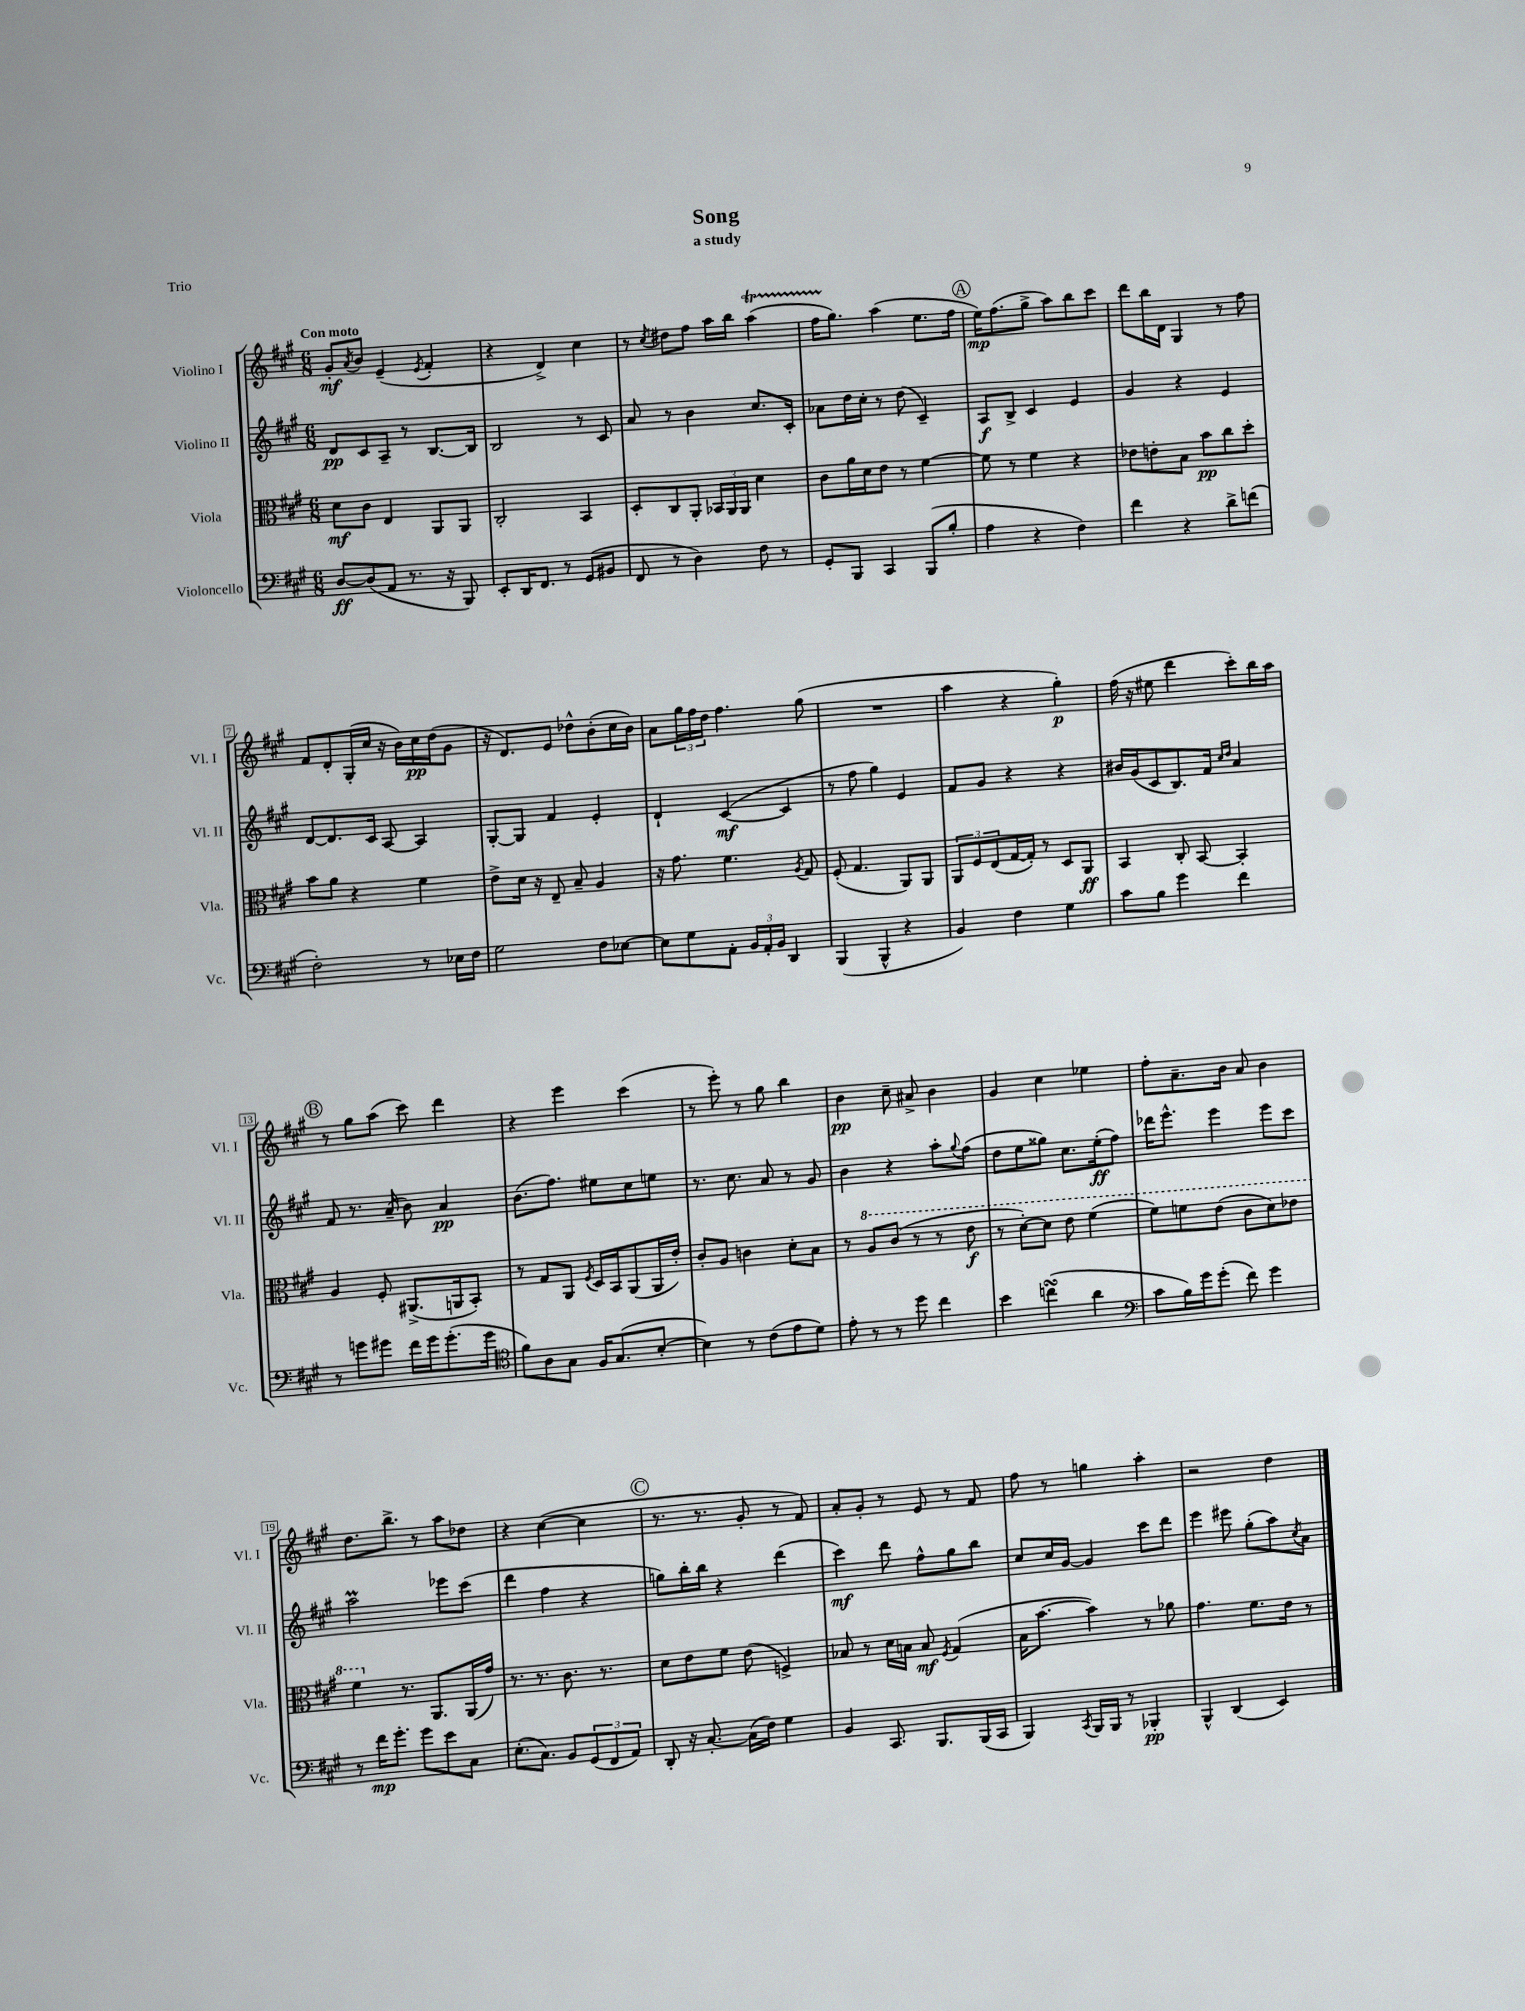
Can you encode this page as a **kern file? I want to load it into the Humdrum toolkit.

**kern	**dynam	**kern	**dynam	**kern	**dynam	**kern	**dynam
*part4	*part4	*part3	*part3	*part2	*part2	*part1	*part1
*staff4	*staff4	*staff3	*staff3	*staff2	*staff2	*staff1	*staff1
*I"Violoncello	*	*I"Viola	*	*I"Violino II	*	*I"Violino I	*
*I'Vc.	*	*I'Vla.	*	*I'Vl. II	*	*I'Vl. I	*
*clefF4	*	*clefC3	*	*clefG2	*	*clefG2	*
*k[f#c#g#]	*	*k[f#c#g#]	*	*k[f#c#g#]	*	*k[f#c#g#]	*
*M6/8	*	*M6/8	*	*M6/8	*	*M6/8	*
=1	=1	=1	=1	=1	=1	=1	=1
!	!	!	!	!	!	!LO:TX:a:B:t=Con moto	!
[8D/L	ff	8d\L	mf	8d/L	pp	8g#'/L	mf
.	.	.	.	.	.	8qa/	.
(8D/]	.	8c#\J	.	8c#/	.	8b/J	.
8AA/J	.	4E/	.	8A~/J	.	(4e~/	.
8.r	.	.	.	8r	.	.	.
.	.	.	.	.	.	8qe/	.
.	.	8AA/L	.	[8.B/L	.	4f#'/	.
16r	.	.	.	.	.	.	.
8BBB/)	.	8AA/J	.	.	.	.	.
.	.	.	.	16B/Jk]	.	.	.
=2	=2	=2	=2	=2	=2	=2	=2
8EE'/L	.	2C#'/	.	2B/	.	4r	.
16DD/K	.	.	.	.	.	.	.
8.FF#/J	.	.	.	.	.	.	.
.	.	.	.	.	.	4d^/)	.
8r	.	.	.	.	.	.	.
(8GG#/L	.	4BB/	.	8r	.	4cc#\	.
8BB#X/J	.	.	.	8c#/	.	.	.
=3	=3	=3	=3	=3	=3	=3	=3
8FF#/	.	8D'/L	.	8a/	.	8r	.
.	.	.	.	.	.	8qcc#/	.
8r	.	8C#/	.	8r	.	8dd#X\L	.
4D\)	.	8AA'/J	.	4b\	.	8ff#\J	.
.	.	24BB-X/LL	.	.	.	16aa\LL	.
.	.	24AA/	.	.	.	.	.
.	.	.	.	.	.	16bb\JJ	.
.	.	24AA/JJ	.	.	.	.	.
8F#\	.	4d\	.	8.cc#/L	.	(4aaT\	.
8r	.	.	.	.	.	.	.
.	.	.	.	16c#'/Jk	.	.	.
=4	=4	=4	=4	=4	=4	=4	=4
8GG#'/L	.	8c#\L	.	8a-X\L	.	16ff#TTT\KL	.
.	.	.	.	.	.	8.gg#\J)	.
8BBB/J	.	16a\L	.	16dd\L	.	.	.
.	.	16d\J	.	16cc#'\JJ	.	.	.
4CC#/	.	8e\J	.	8r	.	(4aa\	.
.	.	8r	.	(8dd\	.	.	.
(8BBB/L	.	[4f#\	.	4c#~/)	.	8.ee\L	.
8B'/J	.	.	.	.	.	.	.
.	.	.	.	.	.	16ff#\Jk	.
!!LO:REH:place=s1:t=A
=5	=5	=5	=5	=5	=5	=5	=5
4A\	.	8f#\]	.	8A/L	f	16ee\KL)	mp
.	.	.	.	.	.	(8.ff#\	.
.	.	8r	.	8B^/J	.	.	.
4r	.	4f#\	.	4c#/	.	8gg#^\J	.
.	.	.	.	.	.	8aa\L)	.
4F#\)	.	4r	.	4e/	.	8bb\	.
.	.	.	.	.	.	8ccc#\J	.
=6	=6	=6	=6	=6	=6	=6	=6
4f#\	.	8e-X\L	.	4g#/	.	8ddd\L	.
.	.	8en'\	.	.	.	16bb\L	.
.	.	.	.	.	.	16d\JJ	.
4r	.	8B\J	.	4r	.	4G#/	.
.	.	8b\L	pp	.	.	.	.
8d^\L	.	8cc#\	.	4e/	.	8r	.
(8fn\J	.	8dd'\J	.	.	.	8ff#\	.
!!LO:LB:g=z
=7	=7	=7	=7	=7	=7	=7	=7
2F#'\)	.	8b\L	.	[8d/L	.	8f#/L	.
.	.	8a\J	.	8.d/]	.	8d'/	.
.	.	4r	.	.	.	(16G#'/L	.
.	.	.	.	16c#/Jk	.	16cc#/JJ	.
.	.	.	.	[8A/	.	16r	.
.	.	.	.	.	.	16b\LL)	.
8r	.	4f#\	.	4A/]	.	16cc#\	pp
.	.	.	.	.	.	(16dd\J	.
16E-X\LL	.	.	.	.	.	8g#\J	.
16F#\JJ	.	.	.	.	.	.	.
=8	=8	=8	=8	=8	=8	=8	=8
2G#\	.	8e^\L	.	[8G#'/L	.	16r	.
.	.	.	.	.	.	8.d/L)	.
.	.	16d\Jk	.	8G#/J]	.	.	.
.	.	16r	.	.	.	.	.
.	.	8E~/	.	4f#/	.	8e/J	.
.	.	8B~/	.	.	.	8dd-X^^\L	.
8F#\L	.	4A/	.	4e'/	.	(8b'\	.
[8E-X\J	.	.	.	.	.	16cc#\L	.
.	.	.	.	.	.	16b\JJ)	.
=9	=9	=9	=9	=9	=9	=9	=9
8E-\L]	.	16r	.	4d`/	.	8a\L	.
.	.	8.g#\	.	.	.	.	.
8G#\	.	.	.	.	.	24gg#\L	.
.	.	.	.	.	.	24ff#\	.
.	.	.	.	.	.	24dd\JJ	.
8AA'\J	.	4.f#\	.	([4c#/	mf	4.ff#\	.
24BB/LL	.	.	.	.	.	.	.
24AA'/	.	.	.	.	.	.	.
24BB/JJ	.	.	.	.	.	.	.
4DD/	.	.	.	4c#/]	.	.	.
.	.	8qA/	.	.	.	.	.
.	.	8G#/	.	.	.	(8gg#\	.
=10	=10	=10	=10	=10	=10	=10	=10
(4BBB/	.	(8F#'/	.	8r	.	2.r	.
.	.	4.G#/	.	8ff#\	.	.	.
4BBB^^/	.	.	.	4gg#\)	.	.	.
4r	.	8AA/L)	.	4e/	.	.	.
.	.	8AA/J	.	.	.	.	.
=11	=11	=11	=11	=11	=11	=11	=11
4BB/)	.	12AA/L	.	8f#/L	.	4aa\	.
.	.	12F#/	.	.	.	.	.
.	.	.	.	8g#/J	.	.	.
.	.	(12E/	.	.	.	.	.
4F#\	.	[16G#/L	.	4r	.	4r	.
.	.	16G#'/JJ])	.	.	.	.	.
.	.	8r	.	.	.	.	.
4G#\	.	8D/L	.	4r	.	4gg#'\)	p
.	.	8AA/J	ff	.	.	.	.
=12	=12	=12	=12	=12	=12	=12	=12
8c#\L	.	4BB/	.	16b#X/LL	.	(16ff#\	.
.	.	.	.	(16g#/J	.	16r	.
8B\J	.	.	.	8c#/	.	8ee#X\	.
4g#\	.	8C#'/	.	8.B/)	.	4ddd\	.
.	.	[8BB/	.	.	.	.	.
.	.	.	.	16f#/Jk	.	.	.
.	.	.	.	16qqcc#/LL	.	.	.
.	.	.	.	16qqdd/JJ	.	.	.
4f#\	.	4BB'/]	.	4a/	.	8ccc#'\L)	.
.	.	.	.	.	.	16bb\L	.
.	.	.	.	.	.	16aa\JJ	.
!!LO:LB:g=z
!!LO:REH:place=s1:t=B
=13	=13	=13	=13	=13	=13	=13	=13
8r	.	4A/	.	8f#/	.	8r	.
8gn\L	.	.	.	8.r	.	8gg#\L	.
8g#X\J	.	8F#'/	.	.	.	(8aa\J	.
.	.	.	.	(16a~/	.	.	.
16f#\LL	.	(8.AA#X^/L	.	8b\)	.	8ccc#\)	.
16g#\J	.	.	.	.	.	.	.
(8.g#'\	.	.	.	4a/	pp	4ddd\	.
.	.	16AAn/k	.	.	.	.	.
.	.	8BB'/J)	.	.	.	.	.
16g#\Jk	.	.	.	.	.	.	.
=14	=14	=14	=14	=14	=14	=14	=14
*clefC4	*	*	*	*	*	*	*
8f#\L)	.	8r	.	(8.b\L	.	4r	.
8A\	.	8G#/L	.	.	.	.	.
.	.	.	.	8.ff#\J)	.	.	.
8G#\J	.	8AA/J	.	.	.	4eee\	.
.	.	8qF#/	.	.	.	.	.
16F#/KL	.	16D/LL	.	8ee#X\L	.	.	.
(8.G#/	.	16BB/J	.	.	.	.	.
.	.	(8AA/	.	8cc#\	.	(4ccc#\	.
[8B'/J	.	16AA/L	.	8een\J	.	.	.
.	.	16e'/JJ)	.	.	.	.	.
=15	=15	=15	=15	=15	=15	=15	=15
4B\])	.	8c#'/L	.	8.r	.	8r	.
.	.	8A/J	.	.	.	8eee'\)	.
.	.	.	.	8.cc#\	.	.	.
8r	.	4cn\	.	.	.	8r	.
(8c#\L	.	.	.	8a/	.	8gg#\	.
8e\	.	8d'\L	.	8r	.	4bb\	.
8d\J)	.	8B\J	.	8g#/	.	.	.
=16	=16	=16	=16	=16	=16	=16	=16
8e'\	.	8r	.	4b\	.	4b\	pp
*	*	*8va	*	*	*	*	*
8r	.	8a/L	.	.	.	.	.
8r	.	(8cc#/J	.	4r	.	8cc#~\	.
8dd\	.	8r	.	.	.	8a#X^/	.
4cc#\	.	8r	.	8aa'\L	.	4b\	.
.	.	.	.	8qqgg#/	.	.	.
.	.	8ee\	f	(8ff#\J	.	.	.
=17	=17	=17	=17	=17	=17	=17	=17
4b\	.	8r	.	8dd\L	.	4g#/	.
.	.	[8dd'\L)	.	8ee\	.	.	.
(4ccnsSSs\	.	8dd\J]	.	8gg##X\J)	.	4cc#\	.
.	.	8ee\	.	8.cc#\L	.	.	.
4a\	.	(4ff#\	.	.	.	4ee-X\	.
.	.	.	.	(16ee'\k	ff	.	.
.	.	.	.	8ff#\J)	.	.	.
=18	=18	=18	=18	=18	=18	=18	=18
*clefF4	*	*	*	*	*	*	*
8c#\L	.	8ff#\L)	.	16ddd-X\KL	.	8ff#'\L	.
.	.	.	.	8.eee^^\J	.	.	.
16B\L)	.	8ffn\	.	.	.	8.a~\	.
16g#\J	.	.	.	.	.	.	.
(8g#'\J	.	(8ee\J	.	4eee\	.	.	.
.	.	.	.	.	.	16b\Jk	.
8f#\)	.	8cc#\L	.	.	.	8a/	.
4g#\	.	8dd\)	.	8eee\L	.	4b\	.
.	.	8ee-X\J	.	8ccc#\J	.	.	.
!!LO:LB:g=z
=19	=19	=19	=19	=19	=19	=19	=19
8r	.	4ff#\	.	2aaM\	.	8.dd\L	.
16f#\KL	mp	.	.	.	.	.	.
8.g#'\J	.	.	.	.	.	8.bb^\J	.
*	*	*X8va	*	*	*	*	*
.	.	8.r	.	.	.	.	.
8g#\L	.	.	.	.	.	8r	.
.	.	8.AA/L	.	.	.	.	.
8e\	.	.	.	8eee-X\L	.	8aa\L	.
8C#\J	.	(16AA/L	.	(8ccc#\J	.	8dd-X\J	.
.	.	16g#/JJ)	.	.	.	.	.
=20	=20	=20	=20	=20	=20	=20	=20
(8.E'\L	.	8.r	.	4ddd\	.	4r	.
8.C#\J)	.	8.r	.	.	.	.	.
.	.	.	.	4ff#\	.	([4cc#\	.
8BB/L	.	8.c#\	.	.	.	.	.
(12GG#/	.	.	.	4r	.	4cc#\]	.
.	.	8.r	.	.	.	.	.
12FF#/	.	.	.	.	.	.	.
12AA/J)	.	.	.	.	.	.	.
!!LO:REH:place=s1:t=C
=21	=21	=21	=21	=21	=21	=21	=21
8DD'/	.	8d\L	.	8ggn\L)	.	8.r	.
16r	.	8e\	.	16bb'\L	.	.	.
[8.C#'/	.	.	.	16bb\JJ	.	8.r	.
.	.	8f#\J	.	4r	.	.	.
(16C#\LL]	.	(8e\	.	.	.	8g#'/	.
16F#\JJ)	.	.	.	.	.	.	.
4G#\	.	4Fn^/)	.	(4ddd\	.	8r	.
.	.	.	.	.	.	8f#/)	.
=22	=22	=22	=22	=22	=22	=22	=22
4BB/	.	8B-X/	.	4ccc#\)	mf	8a'/L	.
.	.	8r	.	.	.	8g#'/J	.
8.CC#/	.	16d\LL	.	8ddd\	.	8r	.
.	.	16Bn\JJ	.	.	.	.	.
.	.	8B/	mf	8ff#^^\L	.	8e/	.
8.BBB/L	.	.	.	.	.	.	.
.	.	8qF#/	.	.	.	.	.
.	.	(4G#/	.	8gg#\	.	8r	.
(16BBB/L	.	.	.	8bb\J	.	8f#/	.
16CC#/JJ	.	.	.	.	.	.	.
=23	=23	=23	=23	=23	=23	=23	=23
4BBB/)	.	16B\KL	.	8cc#/L	.	8ff#\	.
.	.	[8.b\J	.	.	.	.	.
.	.	.	.	16cc#/L	.	8r	.
.	.	.	.	[16g#/JJ	.	.	.
8qCC#/	.	.	.	.	.	.	.
16BBB/LL	.	4b\])	.	4g#/]	.	4ggn\	.
16BBB/JJ	.	.	.	.	.	.	.
8r	.	.	.	.	.	.	.
4BBB-X'/	pp	8r	.	8ccc#\L	.	4aa'\	.
.	.	8a-X\	.	8ddd\J	.	.	.
=24	=24	=24	=24	=24	=24	=24	=24
4BBB^^/	.	4.g#\	.	4eee\	.	2r	.
(4DD/	.	.	.	8eee#X\	.	.	.
.	.	8.f#\L	.	(8gg#'\L	.	.	.
4EE/)	.	.	.	8aa\)	.	4dd\	.
.	.	16e\Jk	.	.	.	.	.
.	.	.	.	8qcc#/	.	.	.
.	.	8r	.	8a\J	.	.	.
==	==	==	==	==	==	==	==
*-	*-	*-	*-	*-	*-	*-	*-
